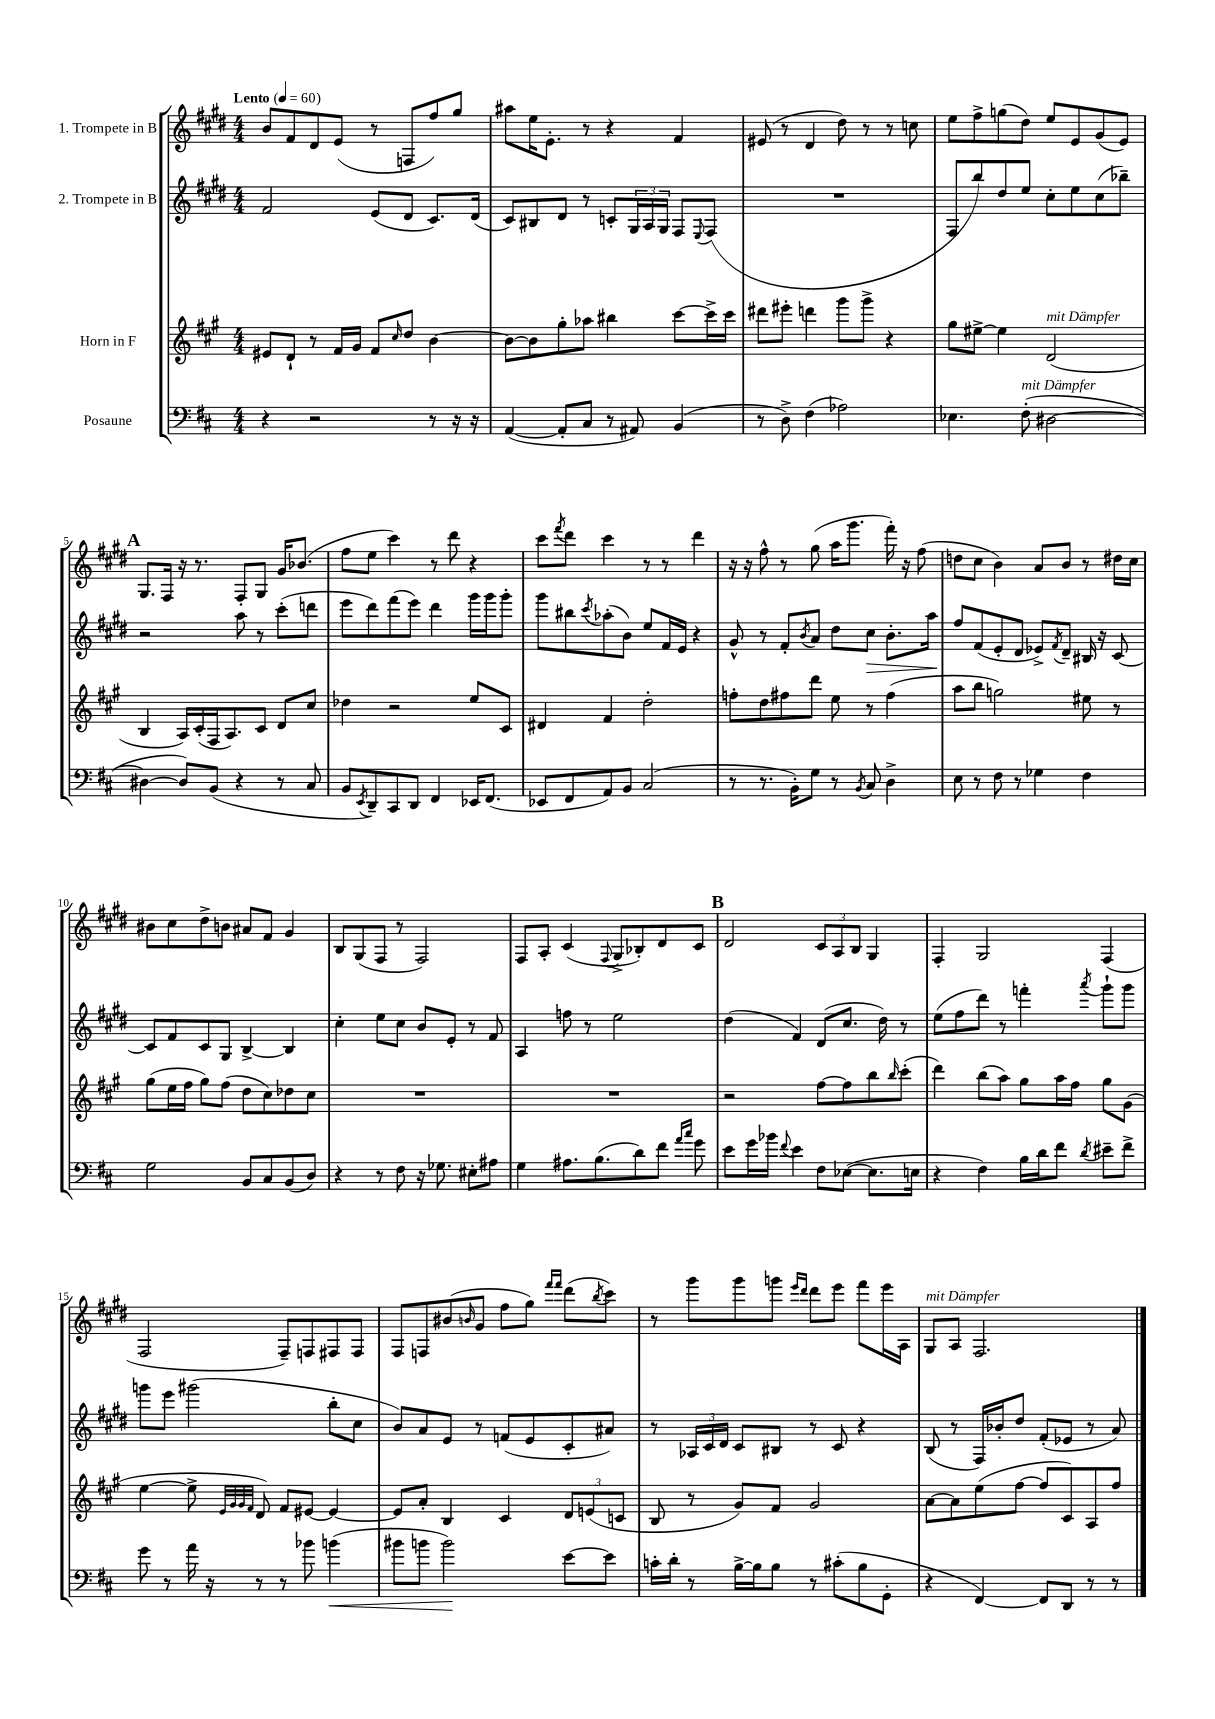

**kern	**kern	**kern	**kern
*staff4	*staff3	*staff2	*staff1
*clefF4	*clefG2	*clefG2	*clefG2
*k[f#c#]	*k[f#c#g#]	*k[f#c#g#d#]	*k[f#c#g#d#]
*M4/4	*M4/4	*M4/4	*M4/4
*MM60	*MM60	*MM60	*MM60
4r	8e#	2f#	8b
.	8d`	.	8f#
2r	8r	.	8d#
.	16f#	.	(8e
.	16g#	.	.
.	8f#	(8e	8r
.	16qqcc#	.	.
.	8dd	8d#	8F
8r	[4b	8.c#)	8ff#)
16r	.	.	8gg#
16r	.	(16d#	.
=	=	=	=
([4AA	8b_	8c#)	8aa#
.	8b]	8B#	16ee
.	.	.	8.e'
8AA']	8gg#'	8d#	.
8C#	8aa-	8r	8r
8r	4bb#	8c'	4r
8AA#)	.	24G#	.
.	.	24A	.
.	.	24G#	.
(4BB	[8ccc#	8F#	4f#
.	.	8qqE	.
.	16ccc#^]	(8F#	.
.	16ccc#	.	.
=	=	=	=
8r	8ddd#	1r	(8e#
8D^)	8eee#'	.	8r
(4F#	4ddd	.	4d#
2A-)	8ggg#	.	8dd#)
.	8ggg#^	.	8r
.	4r	.	8r
.	.	.	8cc
=	=	=	=
4.E-	8gg#	8F#	8ee
.	[8ee#^	8bb)	8ff#^
.	4ee#]	8dd#	(8gg
(8F#'	.	8ee	8dd#)
[2D#	(2d	8cc#'	8ee
.	.	8ee	8e
.	.	(8cc#	(8g#
.	.	8bb-~)	8e)
=	=	=	=
4D#_	4B	2r	8.G#
.	.	.	16F#
8D#])	16A)	.	16r
.	(16c#'	.	8.r
(8BB	16F#	.	.
.	8.A)	.	.
4r	.	8aa	8F#'
.	8c#	8r	8G#
8r	8d	(8ccc#'	16g#
.	.	.	(8.b-
8C#	8cc#	8ddd	.
=	=	=	=
8BB	4dd-	8eee	8ff#
8qEE	.	.	.
8DD~)	.	8ddd#)	8ee
8CC#	2r	(8fff#	4ccc#)
8DD	.	8eee)	.
4FF#	.	4ddd#	8r
.	.	.	8ddd#
16EE-	8ee	16ggg#	4r
(8.FF#	.	16ggg#	.
.	8c#	8ggg#'	.
=	=	=	=
8EE-	4d#	8ggg#	8ccc#
.	.	.	8qfff#
8FF#	.	8bb#	8ddd#
.	.	8qccc#	.
8AA)	4f#	(8aa-'	4ccc#
8BB	.	8b)	.
(2C#	2dd'	8ee	8r
.	.	16f#	8r
.	.	16e	.
.	.	4r	4ddd#
=	=	=	=
8r	8ff'	8g#^^	16r
.	.	.	16r
8.r	8dd	8r	8ff#^^
.	8ff#	8f#'	8r
16BB')	.	.	.
.	.	8qb	.
8G	8ddd	8a	(8gg#
8r	8ee	8dd#	16aa
.	.	.	8.ggg#
8qBB	.	.	.
8C#	8r	8cc#	.
4D^	(4ff#	8.b'	16fff#')
.	.	.	16r
.	.	.	(8ff#
.	.	16aa	.
=	=	=	=
8E	8aa	8ff#	8dd
8r	8bb	(8f#	8cc#
8F#	2gg)	8e'	4b)
8r	.	8d#	.
4G-	.	8e-^)	8a
.	.	8qf#	.
.	.	8d#~	8b
4F#	8ee#	16B#	8r
.	.	16r	.
.	8r	[8c#	16dd#
.	.	.	16cc#
=	=	=	=
2G	(8gg#	8c#]	8b#
.	16ee	8f#	8cc#
.	16ff#	.	.
.	8gg#)	8c#	8dd#^
.	(8ff#	8G#	8b
8BB	8dd	[4B^	8a#
8C#	8cc#)	.	8f#
(8BB	8dd-	4B]	4g#
8D)	8cc#	.	.
=	=	=	=
4r	1r	4cc#'	8B
.	.	.	(8G#
8r	.	8ee	8F#
8F#	.	8cc#	8r
16r	.	8b	2F#)
8.G-	.	.	.
.	.	8e'	.
8E#'	.	8r	.
8A#	.	8f#	.
=	=	=	=
4G	1r	4A	8F#
.	.	.	8A'
8.A#	.	8ff	(4c#
.	.	8r	.
(8.B	.	.	.
.	.	.	8qqF#
.	.	2ee	8G#^
8d)	.	.	8B-')
8f#	.	.	8d#
16qqa	.	.	.
16qqcc#	.	.	.
8g	.	.	8c#
=	=	=	=
8e	2r	(4dd#	2d#
16g	.	.	.
16b-	.	.	.
8qqf#	.	.	.
4e	.	4f#)	.
8F#	[8ff#	(8d#	12c#
.	.	.	12A
([8E-	8ff#]	8.cc#	.
.	.	.	12B
8.E-]	8bb	.	4G#
.	.	16dd#)	.
.	16qqbb	.	.
.	(8ccc#'	8r	.
16E	.	.	.
=	=	=	=
4r	4ddd)	(8ee	4F#'
.	.	8ff#	.
4F#)	(8bb	8ddd#)	2G#
.	8aa)	8r	.
16B	8gg#	4fff'	.
16d	.	.	.
8f#	16aa	.	.
.	16ff#	.	.
8qd	.	8qaaa	.
8e#~	8gg#	8ggg#`	(4F#
8f#^	(8g#	8ggg#	.
=	=	=	=
8g	[4ee	8ggg	2F#
8r	.	8eee	.
16a	8ee^]	(2ggg#	.
16r	.	.	.
.	32qqe	.	.
.	32qqg#	.	.
.	32qqg#	.	.
.	32qqf#	.	.
8r	8d)	.	.
8r	8f#	.	8F#~)
8b-	[8e#	.	8F
(4b	4e#_	8bb'	8F#
.	.	8cc#	8F#
=	=	=	=
8b#	8e#]	8b)	8F#
8b	8a'	8a	8F
2b)	4B	8e	(8b#
.	.	.	16qqb
.	.	8r	8g#
.	4c#	(8f	8ff#
.	.	8e	8gg#)
.	.	.	16qqfff#
.	.	.	16qqfff#
[8e	12d	8c#'	(8ddd#
.	(12e	.	.
.	.	.	8qbb
8e]	.	8a#)	8ccc#)
.	12c	.	.
=	=	=	=
16c'	8B	8r	8r
16d'	.	.	.
8r	8r	24A-	8ggg#
.	.	24c#	.
.	.	24d#	.
[16B^	8g#)	8c#	8ggg#
16B]	.	.	.
8B	8f#	8B#	8ggg
.	.	.	16qqeee
.	.	.	16qqddd#
8r	2g#	8r	8ddd#
(8c#'	.	8c#	8eee
8B	.	4r	8fff#
8GG'	.	.	16eee
.	.	.	16A
=	=	=	=
4r	[8a	(8B	8G#
.	8a]	8r	8A
[4FF#)	(8ee	16F#)	2.F#
.	.	16b-'	.
.	[8ff#	8dd#	.
8FF#]	8ff#]	(8f#'	.
8DD	8c#)	8e-	.
8r	8A	8r	.
8r	8ff#	8a)	.
==	==	==	==
*-	*-	*-	*-
